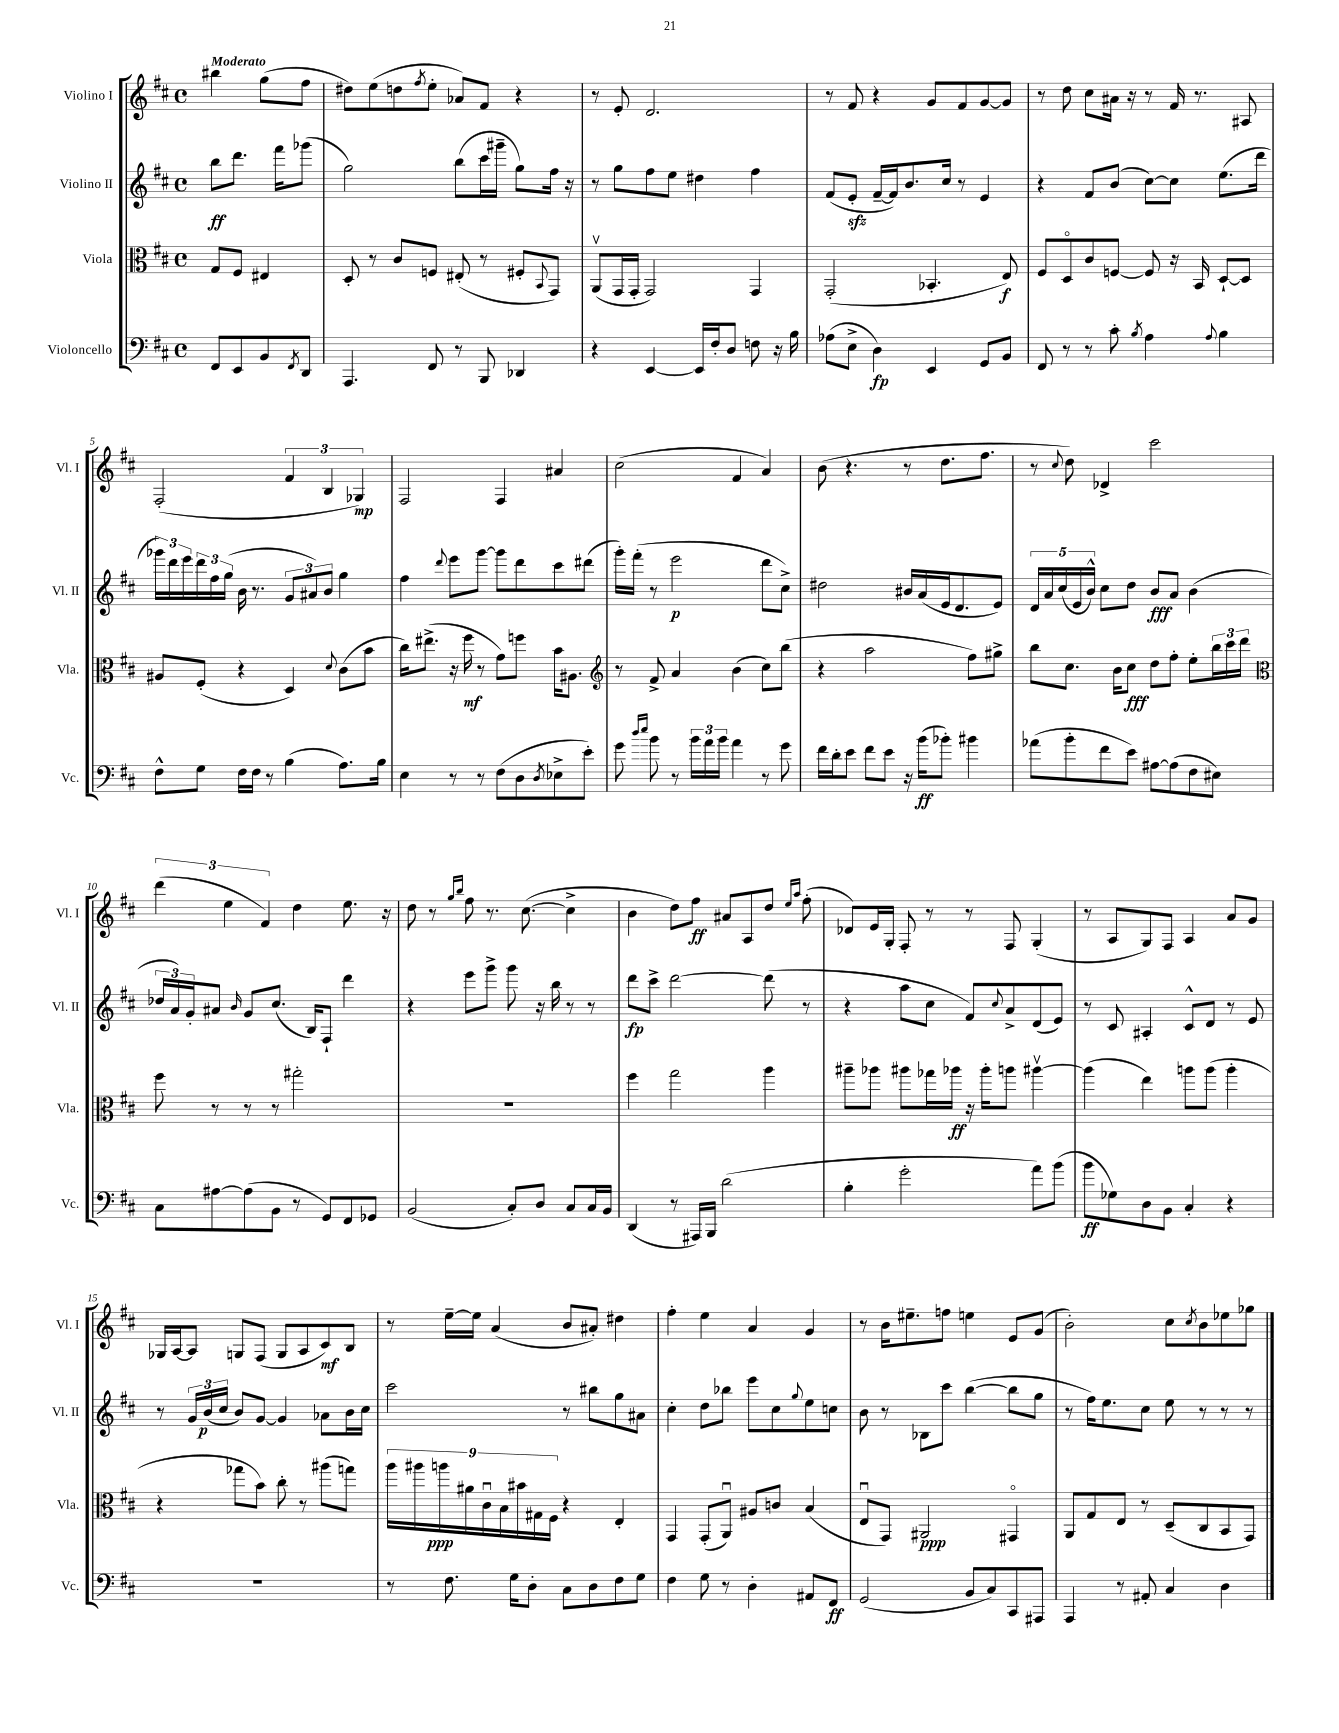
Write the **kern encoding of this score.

**kern	**kern	**kern	**kern
*staff4	*staff3	*staff2	*staff1
*clefF4	*clefC3	*clefG2	*clefG2
*k[f#c#]	*k[f#c#]	*k[f#c#]	*k[f#c#]
*M4/4	*M4/4	*M4/4	*M4/4
*met(c)	*met(c)	*met(c)	*met(c)
8FF#/L	8G/L	8bb\L	4bb#\
8EE/	8F#/J	8.ddd\J	.
8BB/	4E#/	.	(8gg\L
.	.	16fff#\LK	.
8qFF#/	.	.	.
8DD/J	.	(8ggg-\J	8ff#\J
=	=	=	=
4.AAA/	8D'/	2gg\)	8dd#\L)
.	8r	.	(8ee\
.	8c#/L	.	8dd\
.	.	.	8qff#/
8FF#/	8F/J	.	8ee'\J
8r	(8E#'/	(8bb\L	8a-/L)
8BBB/	8r	16ccc#\L	8f#/J
.	.	16ggg#~\JJ	.
4DD-/	8F#'/L	8gg\L)	4r
.	8qqBB/	.	.
.	8GG/J)	16ff#\Jk	.
.	.	16r	.
=	=	=	=
4r	(8AAv/L	8r	8r
.	16GG/L	8gg\L	8e'/
.	16GG'/JJ	.	.
[4EE/	2GG/)	8ff#\	2.d/
.	.	8ee\J	.
16EE/]LL	.	4dd#\	.
16F#'/J	.	.	.
8D/J	.	.	.
8F\	4GG/	4ff#\	.
16r	.	.	.
16B\	.	.	.
=	=	=	=
(8A-\L	(2GG'/	(8f#/L	8r
8E^\J	.	8e'/J	8f#/
4D\)	.	[16f#~/LL	4r
.	.	16f#/]J)	.
.	.	8.b/	.
4EE/	4.BB-'/	.	8g/L
.	.	16cc#/Jk	.
.	.	8r	8f#/
8GG/L	.	4e/	[8g/
8BB/J	8E/)	.	8g/]J
=	=	=	=
8FF#/	8F#/L	4r	8r
8r	8Do/	.	8dd\
8r	8c#/	8f#/L	8cc#\L
8c#'\	[8F/J	(8b/J	16a#\Jk
.	.	.	16r
8qB/	.	.	.
4A\	8F/]	[8cc#\L)	8r
.	16r	8cc#\]J	16f#/
.	16BB/	.	8.r
8qqA/	.	.	.
4B\	[8D`/L	(8.ee\L	.
.	8D/]J	.	8A#/
.	.	16ddd\Jk	.
=	=	=	=
8F#^^\L	8A#/L	24ggg-\LL)	(2F#'/
.	.	24ddd\	.
.	.	24eee\	.
8G\J	(8F#'/J	24ddd\	.
.	.	24ff#\	.
.	.	(24gg\JJ	.
16F#\LL	4r	16b\	.
16F#\JJ	.	8.r	.
8r	.	.	.
(4B\	4D/)	12g/L	6f#/
.	.	12a#/)	.
.	.	12b/J	6B/
.	8qqd/	.	.
8.A\L)	(8c#\L	4gg\	.
.	.	.	6G-/)
.	8b\J	.	.
16B\Jk	.	.	.
=	=	=	=
4E\	16cc#\LK)	4ff#\	2F#/
.	(8.ee#^\J	.	.
.	.	8qqddd/	.
8r	16r	8eee\L	.
.	16ff#\	.	.
8r	8r	[8ggg\J	.
(8F#\L	8g\L)	8ggg\]L	4F#/
8D\	8ff\J	8ddd\	.
8qD/	.	.	.
8E-^\	16b\LK	8ccc#\	4a#/
.	8.A#\J	.	.
8e'\J)	.	(8ddd#\J	.
=	=	=	=
*	*clefG2	*	*
8g\	8r	16ggg'\LL)	(2cc#\
.	.	(16fff#'\JJ	.
16qqdd/LL	.	.	.
16qqee/JJ	.	.	.
8b\	8f#^/	8r	.
8r	4a/	2eee\	.
24b\LL	.	.	.
24a\	.	.	.
24b\JJ	.	.	.
4a\	(4b\	.	4f#/
8r	8cc#\L)	8ddd\L	4a/)
8g\	(8bb\J	8cc#^\J)	.
=	=	=	=
16f#\LL	4r	2dd#\	(8b\
16d'\J	.	.	.
8e\J	.	.	4.r
8f#\L	2aa\	.	.
8e\J	.	.	.
16r	.	16b#/LL	8r
(16b\LK	.	(16a/	.
8b-'\J)	.	16e/J	8.dd\L
.	.	8.d/	.
4b#\	8ff#\L)	.	.
.	.	.	8.ff#\J
.	8gg#^\J	8e/J)	.
=	=	=	=
(8a-\L	8bb\L	20d/LL	8r
.	.	20a/	.
.	.	(20cc#/	.
.	.	.	8qqcc#/
8b'\	8.cc#\J	.	8dd\)
.	.	20e/	.
.	.	20b^^/JJ)	.
8f#\	.	8cc#\L	4d-^/
.	16b\LK	.	.
8e\J)	8cc#\J	8dd\J	.
[8A#\L	8dd\L	8b/L	2ccc#\
(8A#\]	8ff#'\J	8a/J	.
8F#\	8ee'\L	(4b\	.
8E#\J)	24bb\L	.	.
.	24ccc#\	.	.
.	24ddd\JJ	.	.
=	=	=	=
*	*clefC3	*	*
8C#\L	8ff#\	24dd-/LL	(6ddd\
.	.	24a/)	.
.	.	24g'/J	.
[8A#\	8r	8a#/J	.
.	.	.	6ee\
.	.	16qqb/	.
(8A#\]	8r	8g/L	.
.	.	.	6f#/)
8BB\J	8r	(8.cc#/J	.
8r	2gg#'\	.	4dd\
.	.	16B/LK)	.
8GG/L)	.	8F#`/J	.
8FF#/	.	4ddd\	8.ee\
8GG-/J	.	.	.
.	.	.	16r
=	=	=	=
(2BB/	1r	4r	8dd\
.	.	.	8r
.	.	.	16qqgg/LL
.	.	.	16qqbb/JJ
.	.	8eee\L	8ff#\
.	.	8ggg^\J	8.r
8C#'/L)	.	8ggg\	.
.	.	.	([8.cc#\
8D/J	.	16r	.
.	.	16bb\	.
8C#/L	.	8r	4cc#^\]
16C#/L	.	8r	.
16BB/JJ	.	.	.
=	=	=	=
(4DD/	4ff#\	8ddd\L	4b\
.	.	8ccc#^\J	.
8r	2gg\	[2ddd\	8dd\L)
16AAA#/LL)	.	.	8ff#\J
16BBB/JJ	.	.	.
(2d\	.	.	8a#/L
.	.	.	8A/
.	4aa\	(8ddd\]	8dd/J
.	.	.	16qqee/LL
.	.	.	16qqaa/JJ
.	.	8r	(8ff#'\
=	=	=	=
4B'\	8aa#~\L	4r	8d-/L)
.	8aa-\J	.	16e/L
.	.	.	16G'/JJ
2g'\	8aa#\L	8aa\L	8F#'/
.	16gg-\L	8cc#\J	8r
.	16aa-\JJ	.	.
.	16r	8f#/L)	8r
.	16aa-'\LK	.	.
.	.	8qqcc#/	.
.	8aa\J	8a^/	8F#/
8a\L)	[4aa#v\	(8d/	(4G'/
(8b\J	.	8e/J)	.
=	=	=	=
8b\L	(4aa#\]	8r	8r
8G-\)	.	8c#/	8A/L
8D\	4ee\)	4A#'/	8G/)
8BB\J	.	.	8F#/J
4C#'/	8aa\L	8c#^^/L	4A/
.	(8aa\J	8d/J	.
4r	4aa'\	8r	8a/L
.	.	8e/	8g/J
=	=	=	=
1r	4r	8r	16G-/LL
.	.	.	[16A/J
.	.	24g/LL	8A/]J
.	.	(24b/	.
.	.	24cc#/JJ	.
.	8gg-\L	8b/L)	8G/L
.	8b\J)	[8g/J	(8F#/J
.	8cc#'\	4g/]	8G/L
.	8r	.	8A/
.	(8aa#\L	8a-\L	8c#/)
.	8gg\J)	16b\L	8B/J
.	.	16cc#\JJ	.
=	=	=	=
8r	18aa\LL	2ccc#\	8r
.	18aa#\	.	.
.	18aa\	.	.
8.F#\	.	.	[16ee~\LL
.	18a#\	.	.
.	.	.	16ee\]JJ
.	18c#u\	.	.
.	.	.	(4a/
.	18B\	.	.
16G\LK	.	.	.
.	18b#\	.	.
8D'\J	.	.	.
.	18G#\	.	.
.	18F#\JJ	.	.
8C#\L	4r	8r	8b/L
8D\	.	8bb#\L	8a#'/J)
8F#\	4E'/	8gg\	4dd#\
8G\J	.	8a#\J	.
=	=	=	=
4F#\	4GG/	4cc#'\	4ff#'\
8G\	(8GG'/L	8dd\L	4ee\
8r	8AAu/J)	8bb-\J	.
4D'\	8A#/L	8eee\L	4a/
.	8c/J	8cc#\	.
.	.	8qqgg/	.
8AA#/L	(4B/	8ee\	4g/
8FF#/J	.	8cc\J	.
=	=	=	=
(2GG/	8Eu/L	8b\	8r
.	8GG/J)	8r	16b\LK
.	.	.	8.ee#~\
.	2AA#/	8B-\L	.
.	.	8ccc#\J	8ff\J
8BB/L	.	([4bb\	4ee\
8C#/)	.	.	.
8CC#/	4GG#o/	8bb\]L	8e/L
8AAA#/J	.	8gg\J	(8g/J
=	=	=	=
4AAA/	8AA/L	8r	2b'\)
.	8G/	16ff#\LK)	.
.	.	8.ee\	.
8r	8E/J	.	.
8AA#'/	8r	8cc#\J	.
4C#/	(8D~/L	8ee\	8cc#\L
.	.	.	8qcc#/
.	8C#/	8r	8b\
4D\	8BB/	8r	8ee-\
.	8GG/J)	8r	8gg-\J
==	==	==	==
*-	*-	*-	*-
